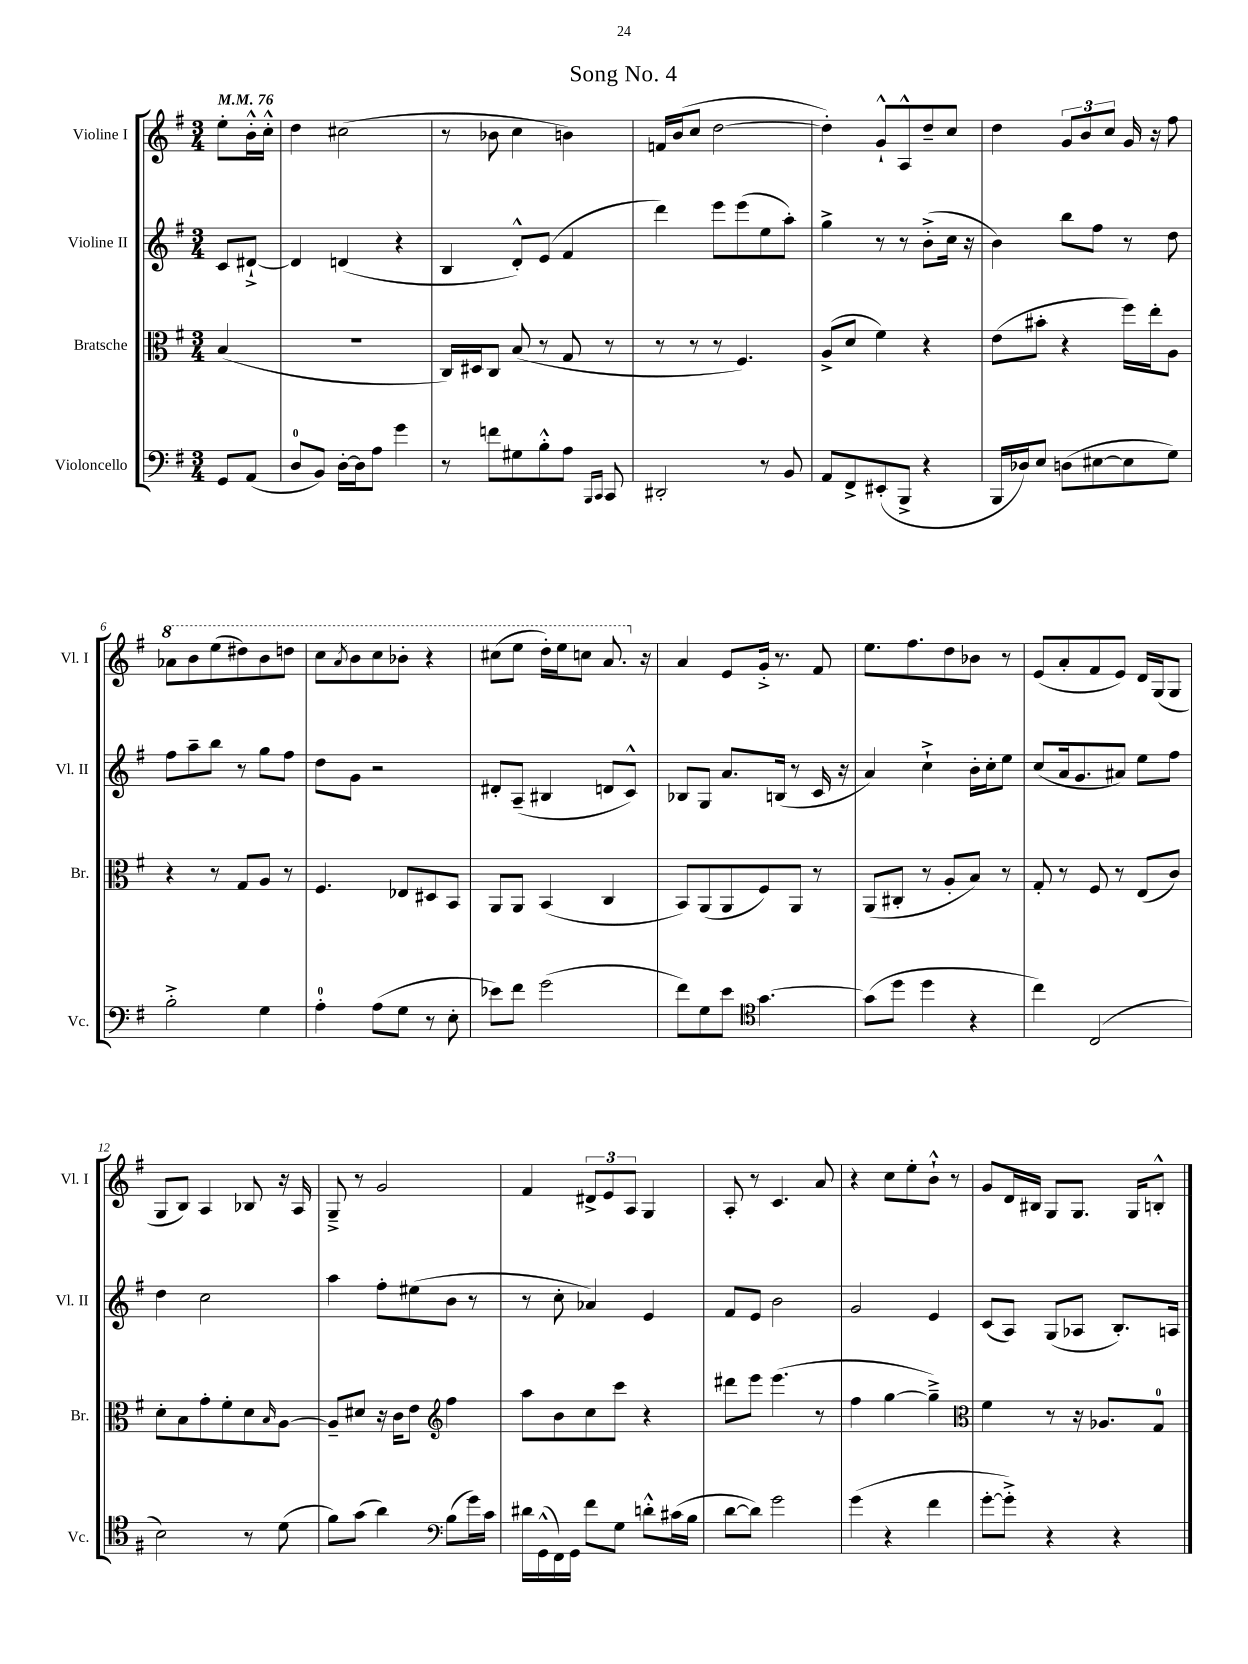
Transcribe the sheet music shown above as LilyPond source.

\header { title = "Song No. 4" }
<<
\new StaffGroup <<
\new Staff = "s0" \with { instrumentName = "Violine I" shortInstrumentName = "Vl. I" } {
    \clef treble \key g \major \numericTimeSignature \time 3/4 \partial 4 \tempo 4 = 76
    e''8-. b'16-.-^ c''16-.-^ |
    d''4 cis''2( |
    r8 bes'8 c''4 b'4) |
    f'16 b'16( c''8 d''2~ |
    d''4-.) g'8-!-^ a8-^ d''8-- c''8 |
    d''4 \tuplet 3/2 { g'8 b'8 c''8 } g'16 r16 fis''8 |
    \ottava #1 aes''8 b''8 e'''8( dis'''8) b''8 d'''8 |
    c'''8 \acciaccatura { a''8 } b''8 c'''8 bes''8-. r4 |
    cis'''8( e'''8 d'''16-.) e'''16 c'''8 a''8. \ottava #0 r16 |
    a'4 e'8 g'16-.-> r8. fis'8 |
    e''8. fis''8. d''8 bes'8 r8 |
    e'8( a'8-. fis'8 e'8) d'16 g16( g8 |
    g8 b8) a4 bes8 r16 a16 |
    g8---> r8 g'2 |
    fis'4 \tuplet 3/2 { dis'8-> e'8 a8 } g4 |
    a8-. r8 c'4. a'8 |
    r4 c''8 e''8-. b'8-!-^ r8 |
    g'8 d'16 bis16 g8 g8. g16 b8-.-^ \bar "|." |
}
\new Staff = "s1" \with { instrumentName = "Violine II" shortInstrumentName = "Vl. II" } {
    \clef treble \key g \major \numericTimeSignature \time 3/4 \partial 4
    c'8 dis'8~-!-> |
    dis'4 d'4( r4 |
    b4 d'8-.-^) e'8( fis'4 |
    d'''4) e'''8 e'''8( e''8 a''8-.) |
    g''4-> r8 r8 b'8-.->( c''16 r16 |
    b'4) b''8 fis''8 r8 d''8 |
    fis''8 a''8-- b''8 r8 g''8 fis''8 |
    d''8 g'8 r2 |
    dis'8-. a8--( bis4 d'8 c'8-^) |
    bes8 g8 a'8. b16( r8 c'16 r16 |
    a'4) c''4-!-> b'16-. c''16-. e''8 |
    c''8( a'16 g'8. ais'8) e''8 fis''8 |
    d''4 c''2 |
    a''4 fis''8-. eis''8( b'8 r8 |
    r8 c''8-. aes'4) e'4 |
    fis'8 e'8 b'2 |
    g'2 e'4 |
    c'8( a8) g8( aes8 b8.-.) a16 \bar "|." |
}
\new Staff = "s2" \with { instrumentName = "Bratsche" shortInstrumentName = "Br." } {
    \clef alto \key g \major \numericTimeSignature \time 3/4 \partial 4
    b4( |
    R2. |
    c16) dis16 c8 b8( r8 g8 r8 |
    r8 r8 r8 fis4.) |
    a8->( d'8 fis'4) r4 |
    e'8( bis'8-. r4 fis''16) e''16-. a8 |
    r4 r8 g8 a8 r8 |
    fis4. ees8 dis8 b,8 |
    a,8 a,8 b,4( c4 |
    b,8) a,8( a,8 fis8) a,8 r8 |
    a,8( cis8-. r8 a8-. b8) r8 |
    g8-. r8 fis8 r8 e8( c'8) |
    d'8-. b8 g'8-. fis'8-. d'8 \grace { b16 } a8~ |
    a8-- dis'8 r16 c'16 e'8 \clef treble fis''4 |
    a''8 b'8 c''8 c'''8 r4 |
    dis'''8 e'''8 e'''4.( r8 |
    fis''4 g''4~ g''4--->) |
    \clef alto fis'4 r8 r16 aes8. g8-0 \bar "|." |
}
\new Staff = "s3" \with { instrumentName = "Violoncello" shortInstrumentName = "Vc." } {
    \clef bass \key g \major \numericTimeSignature \time 3/4 \partial 4
    g,8 a,8( |
    d8-0 b,8) d16~-. d16 a8 g'4 |
    r8 f'8 gis8 b8-.-^ a8 \grace { b,,16 c,16 } c,8 |
    dis,2-. r8 b,8 |
    a,8 fis,8-> eis,8-.( b,,8-> r4 |
    b,,16 des16) e8 d8( eis8~ eis8 g8) |
    b2-.-> g4 |
    a4-0-. a8( g8 r8 e8-. |
    ees'8) fis'8 g'2( |
    fis'8) g8 e'8 \clef tenor g'4.~ |
    g'8( d''8 d''4 r4 |
    c''4) c2( |
    b2) r8 d'8( |
    fis'8) g'8( a'4) \clef bass b8( g'16) c'16 |
    dis'16 g,16-^( fis,16) g,16 fis'8 g8 d'8-.-^ cis'16( b16 |
    d'8~ d'8) g'2 |
    g'4( r4 fis'4 |
    g'8~-. g'8-.->) r4 r4 \bar "|." |
}
>>
>>
